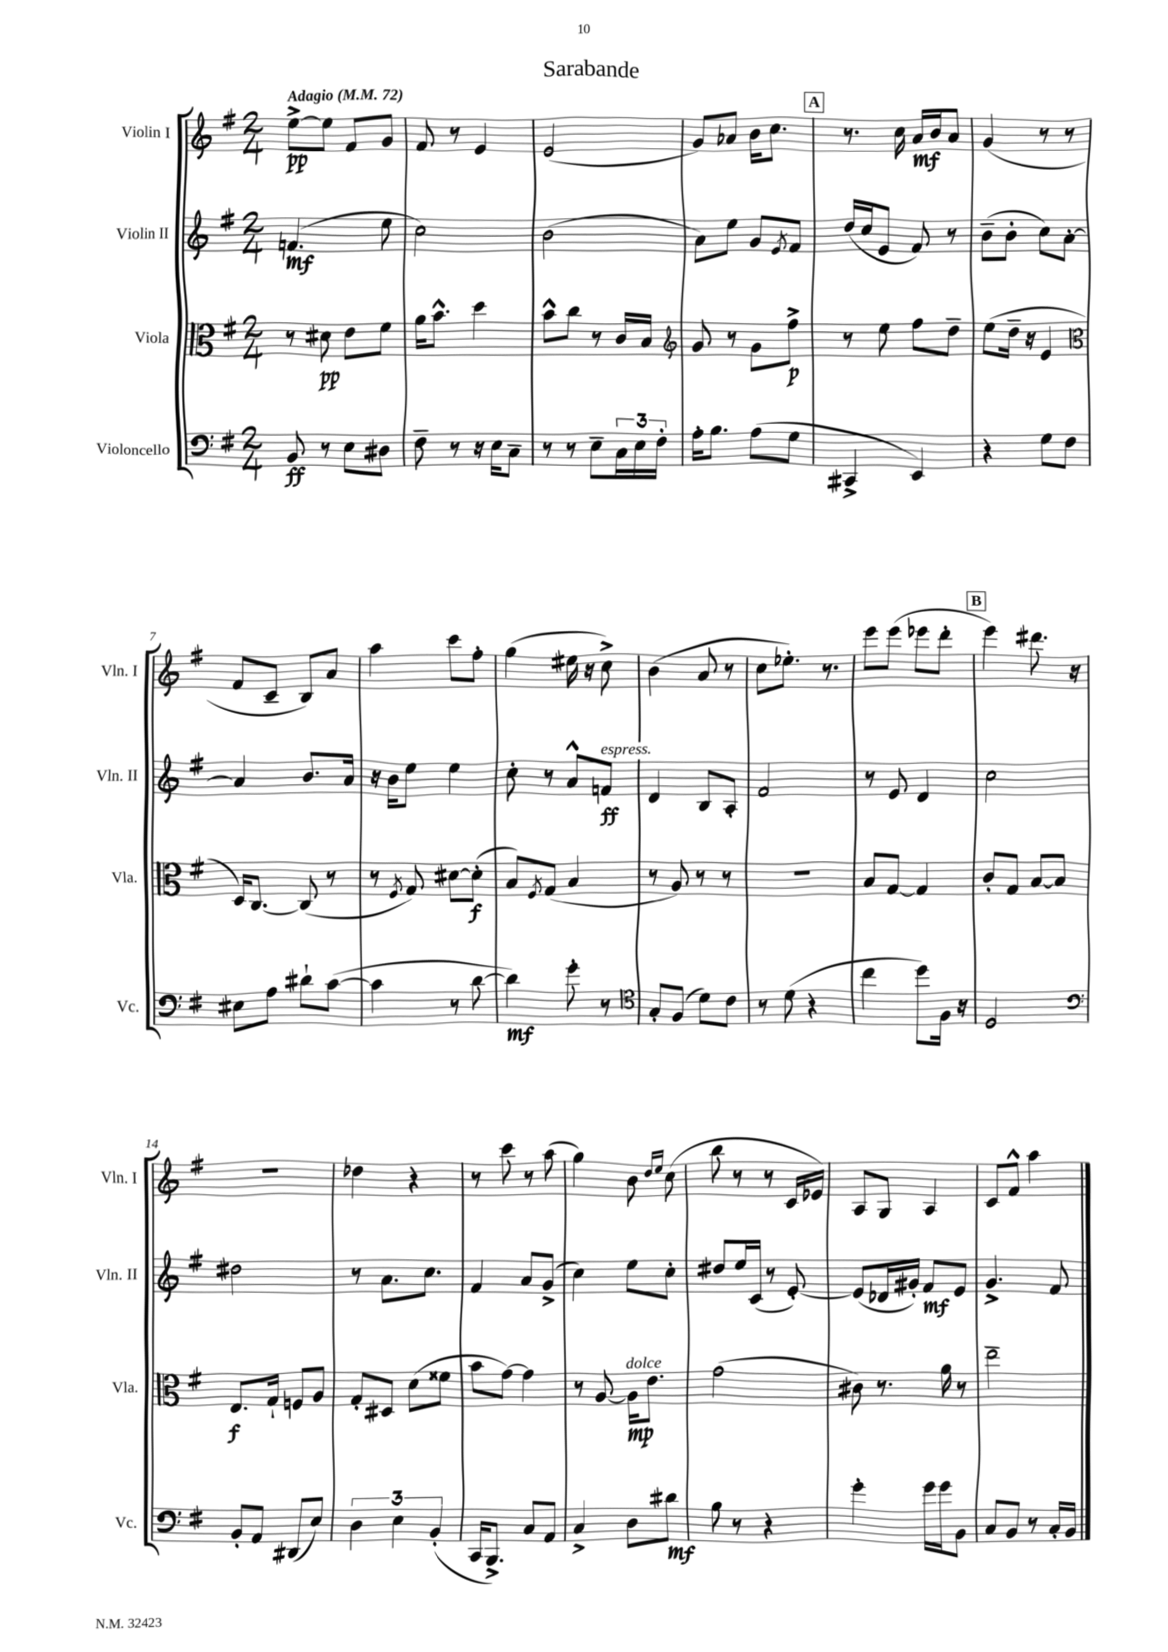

**kern	**dynam	**kern	**dynam	**kern	**dynam	**kern	**dynam
*part4	*part4	*part3	*part3	*part2	*part2	*part1	*part1
*staff4	*staff4	*staff3	*staff3	*staff2	*staff2	*staff1	*staff1
*I"Violoncello	*	*I"Viola	*	*I"Violin II	*	*I"Violin I	*
*I'Vc.	*	*I'Vla.	*	*I'Vln. II	*	*I'Vln. I	*
*clefF4	*	*clefC3	*	*clefG2	*	*clefG2	*
*k[f#]	*	*k[f#]	*	*k[f#]	*	*k[f#]	*
*M2/4	*	*M2/4	*	*M2/4	*	*M2/4	*
*MM72	*	*MM72	*	*MM72	*	*MM72	*
=1	=1	=1	=1	=1	=1	=1	=1
!	!	!	!	!	!	!LO:TX:a:B:t=Adagio	!
8BB/	ff	8r	.	(4.fn/	mf	[8ee^\L	pp
8r	.	8d#X\	pp	.	.	8ee\J]	.
8E\L	.	8e\L	.	.	.	8f#/L	.
8D#X\J	.	8f#\J	.	8ee\	.	8g/J	.
=2	=2	=2	=2	=2	=2	=2	=2
8F#~\	.	16a\KL	.	2cc\)	.	8f#/	.
.	.	8.b^^\J	.	.	.	.	.
8r	.	.	.	.	.	8r	.
16r	.	4dd\	.	.	.	4e/	.
16E\KL	.	.	.	.	.	.	.
8C~\J	.	.	.	.	.	.	.
=3	=3	=3	=3	=3	=3	=3	=3
8r	.	8b^^\L	.	(2b\	.	(2e/	.
8r	.	8cc\J	.	.	.	.	.
8E~\L	.	8r	.	.	.	.	.
24C\L	.	16c/LL	.	.	.	.	.
24E\	.	.	.	.	.	.	.
.	.	16B/JJ	.	.	.	.	.
24F#'\JJ	.	.	.	.	.	.	.
=4	=4	=4	=4	=4	=4	=4	=4
*	*	*clefG2	*	*	*	*	*
16A'\KL	.	8g/	.	8a\L)	.	8g/L)	.
8.B\J	.	.	.	.	.	.	.
.	.	8r	.	8ee\J	.	8a-X/J	.
(8A\L	.	8g\L	.	8g/L	.	16b\KL	.
.	.	.	.	.	.	8.cc\J	.
.	.	.	.	8qe/	.	.	.
8G\J	.	8ff#^\J	p	8f#/J	.	.	.
!!LO:REH:place=s1:t=A
=5	=5	=5	=5	=5	=5	=5	=5
4CC#X^/	.	8r	.	(16dd/LL	.	8.r	.
.	.	.	.	16cc/J	.	.	.
.	.	8ee\	.	8e/J	.	.	.
.	.	.	.	.	.	16cc\	.
4EE/)	.	8ff#\L	.	8f#/)	.	16a/LL	mf
.	.	.	.	.	.	16b/J	.
.	.	8dd~\J	.	8r	.	8a/J	.
=6	=6	=6	=6	=6	=6	=6	=6
4r	.	(8ee\L	.	(8b~\L	.	(4g/	.
.	.	16dd~\Jk	.	8b'\J	.	.	.
.	.	16r	.	.	.	.	.
8G\L	.	4e/	.	8cc\L)	.	8r	.
8F#\J	.	.	.	[8a'\J	.	8r	.
!!LO:LB:g=z
=7	=7	=7	=7	=7	=7	=7	=7
*	*	*clefC3	*	*	*	*	*
8E#X\L	.	16D/KL)	.	4a/]	.	8f#/L	.
.	.	[8.C/J	.	.	.	.	.
8A\J	.	.	.	.	.	8c~/J	.
8d#X`\L	.	(8C/]	.	8.b/L	.	8B/L)	.
([8c\J	.	8r	.	.	.	8a/J	.
.	.	.	.	16a/Jk	.	.	.
=8	=8	=8	=8	=8	=8	=8	=8
4c\]	.	8r	.	16r	.	4aa\	.
.	.	.	.	16b\KL	.	.	.
.	.	8qF#/	.	.	.	.	.
.	.	8G/)	.	8ee\J	.	.	.
8r	.	[8d#X\L	.	4ee\	.	8ccc\L	.
[8d\	.	(8d#'\J]	f	.	.	8ff#'\J	.
=9	=9	=9	=9	=9	=9	=9	=9
4d\])	mf	8B/L)	.	8cc'\	.	(4gg\	.
.	.	8qF#/	.	.	.	.	.
.	.	(8G/J	.	8r	.	.	.
8g'\	.	4B/	.	8a^^/L	.	16ee#X\	.
.	.	.	.	.	.	16r	.
!	!	!	!	!LO:TX:a:i:t=espress.	!	!	!
8r	.	.	.	8fn/J	ff	8cc^\)	.
=10	=10	=10	=10	=10	=10	=10	=10
*clefC4	*	*	*	*	*	*	*
8G'/L	.	8r	.	4d/	.	(4b\	.
(8F#/J	.	8A/)	.	.	.	.	.
8d\L)	.	8r	.	8B/L	.	8a/	.
8c\J	.	8r	.	8A'/J	.	8r	.
=11	=11	=11	=11	=11	=11	=11	=11
8r	.	2r	.	2f#/	.	8cc\L	.
(8d\	.	.	.	.	.	8.ee-X'\J)	.
4r	.	.	.	.	.	.	.
.	.	.	.	.	.	8.r	.
=12	=12	=12	=12	=12	=12	=12	=12
4cc\	.	8B/L	.	8r	.	8eee\L	.
.	.	[8G/J	.	8e/	.	(8eee\J	.
8dd\L)	.	4G/]	.	4d/	.	8eee-X\L	.
16F#\Jk	.	.	.	.	.	8ddd'\J	.
16r	.	.	.	.	.	.	.
!!LO:REH:place=s1:t=B
=13	=13	=13	=13	=13	=13	=13	=13
2D/	.	8c'/L	.	2cc\	.	4eee\)	.
.	.	8G/J	.	.	.	.	.
.	.	[8B/L	.	.	.	8.ddd#X\	.
.	.	8B/J]	.	.	.	.	.
.	.	.	.	.	.	16r	.
!!LO:LB:g=z
=14	=14	=14	=14	=14	=14	=14	=14
*clefF4	*	*	*	*	*	*	*
8BB'/L	.	8.E/L	f	2dd#X\	.	2r	.
8AA/J	.	.	.	.	.	.	.
.	.	16G`/Jk	.	.	.	.	.
(8DD#X/L	.	8Fn/L	.	.	.	.	.
8E/J)	.	8A/J	.	.	.	.	.
=15	=15	=15	=15	=15	=15	=15	=15
6D\	.	8G'/L	.	8r	.	4dd-X\	.
.	.	8D#X/J	.	8.a\L	.	.	.
6E\	.	.	.	.	.	.	.
.	.	(8d\L	.	.	.	4r	.
.	.	.	.	8.cc\J	.	.	.
(6BB'/	.	.	.	.	.	.	.
.	.	8f##X\J	.	.	.	.	.
=16	=16	=16	=16	=16	=16	=16	=16
16CC/KL	.	8b\L	.	4f#/	.	8r	.
8.BBB^/J)	.	.	.	.	.	.	.
.	.	[8g\J)	.	.	.	8ccc\	.
8C/L	.	4g\]	.	8a/L	.	8r	.
8AA/J	.	.	.	(8g^/J	.	(8aa\	.
=17	=17	=17	=17	=17	=17	=17	=17
4C^/	.	8r	.	4cc\)	.	4gg\)	.
.	.	[8A/	.	.	.	.	.
!	!	!LO:TX:a:i:t=dolce	!	!	!	!	!
8D\L	.	16A\KL]	mp	8ee\L	.	8b\	.
.	.	8.e\J	.	.	.	.	.
.	.	.	.	.	.	16qqdd/LL	.
.	.	.	.	.	.	16qqee/JJ	.
8d#X\J	mf	.	.	8cc'\J	.	(8cc\	.
=18	=18	=18	=18	=18	=18	=18	=18
8B\	.	(2g\	.	8dd#X/L	.	8bb\	.
8r	.	.	.	16ee/L	.	8r	.
.	.	.	.	(16c/JJ	.	.	.
4r	.	.	.	8r	.	8r	.
.	.	.	.	[8e'/)	.	16c/LL	.
.	.	.	.	.	.	16e-X/JJ)	.
=19	=19	=19	=19	=19	=19	=19	=19
4g'\	.	8c#X\)	.	(8e/L]	.	8A/L	.
.	.	8.r	.	16d-X/L	.	8G/J	.
.	.	.	.	16g#X'/JJ)	.	.	.
16g\LL	.	.	.	8f#/L	mf	4A/	.
16g\J	.	16a\	.	.	.	.	.
8BB\J	.	8r	.	8e/J	.	.	.
=20	=20	=20	=20	=20	=20	=20	=20
8C/L	.	2ee~\	.	4.g^/	.	8c/L	.
8BB/J	.	.	.	.	.	8f#^^/J	.
8r	.	.	.	.	.	4aa\	.
16C'/LL	.	.	.	8f#/	.	.	.
16BB/JJ	.	.	.	.	.	.	.
==	==	==	==	==	==	==	==
*-	*-	*-	*-	*-	*-	*-	*-
